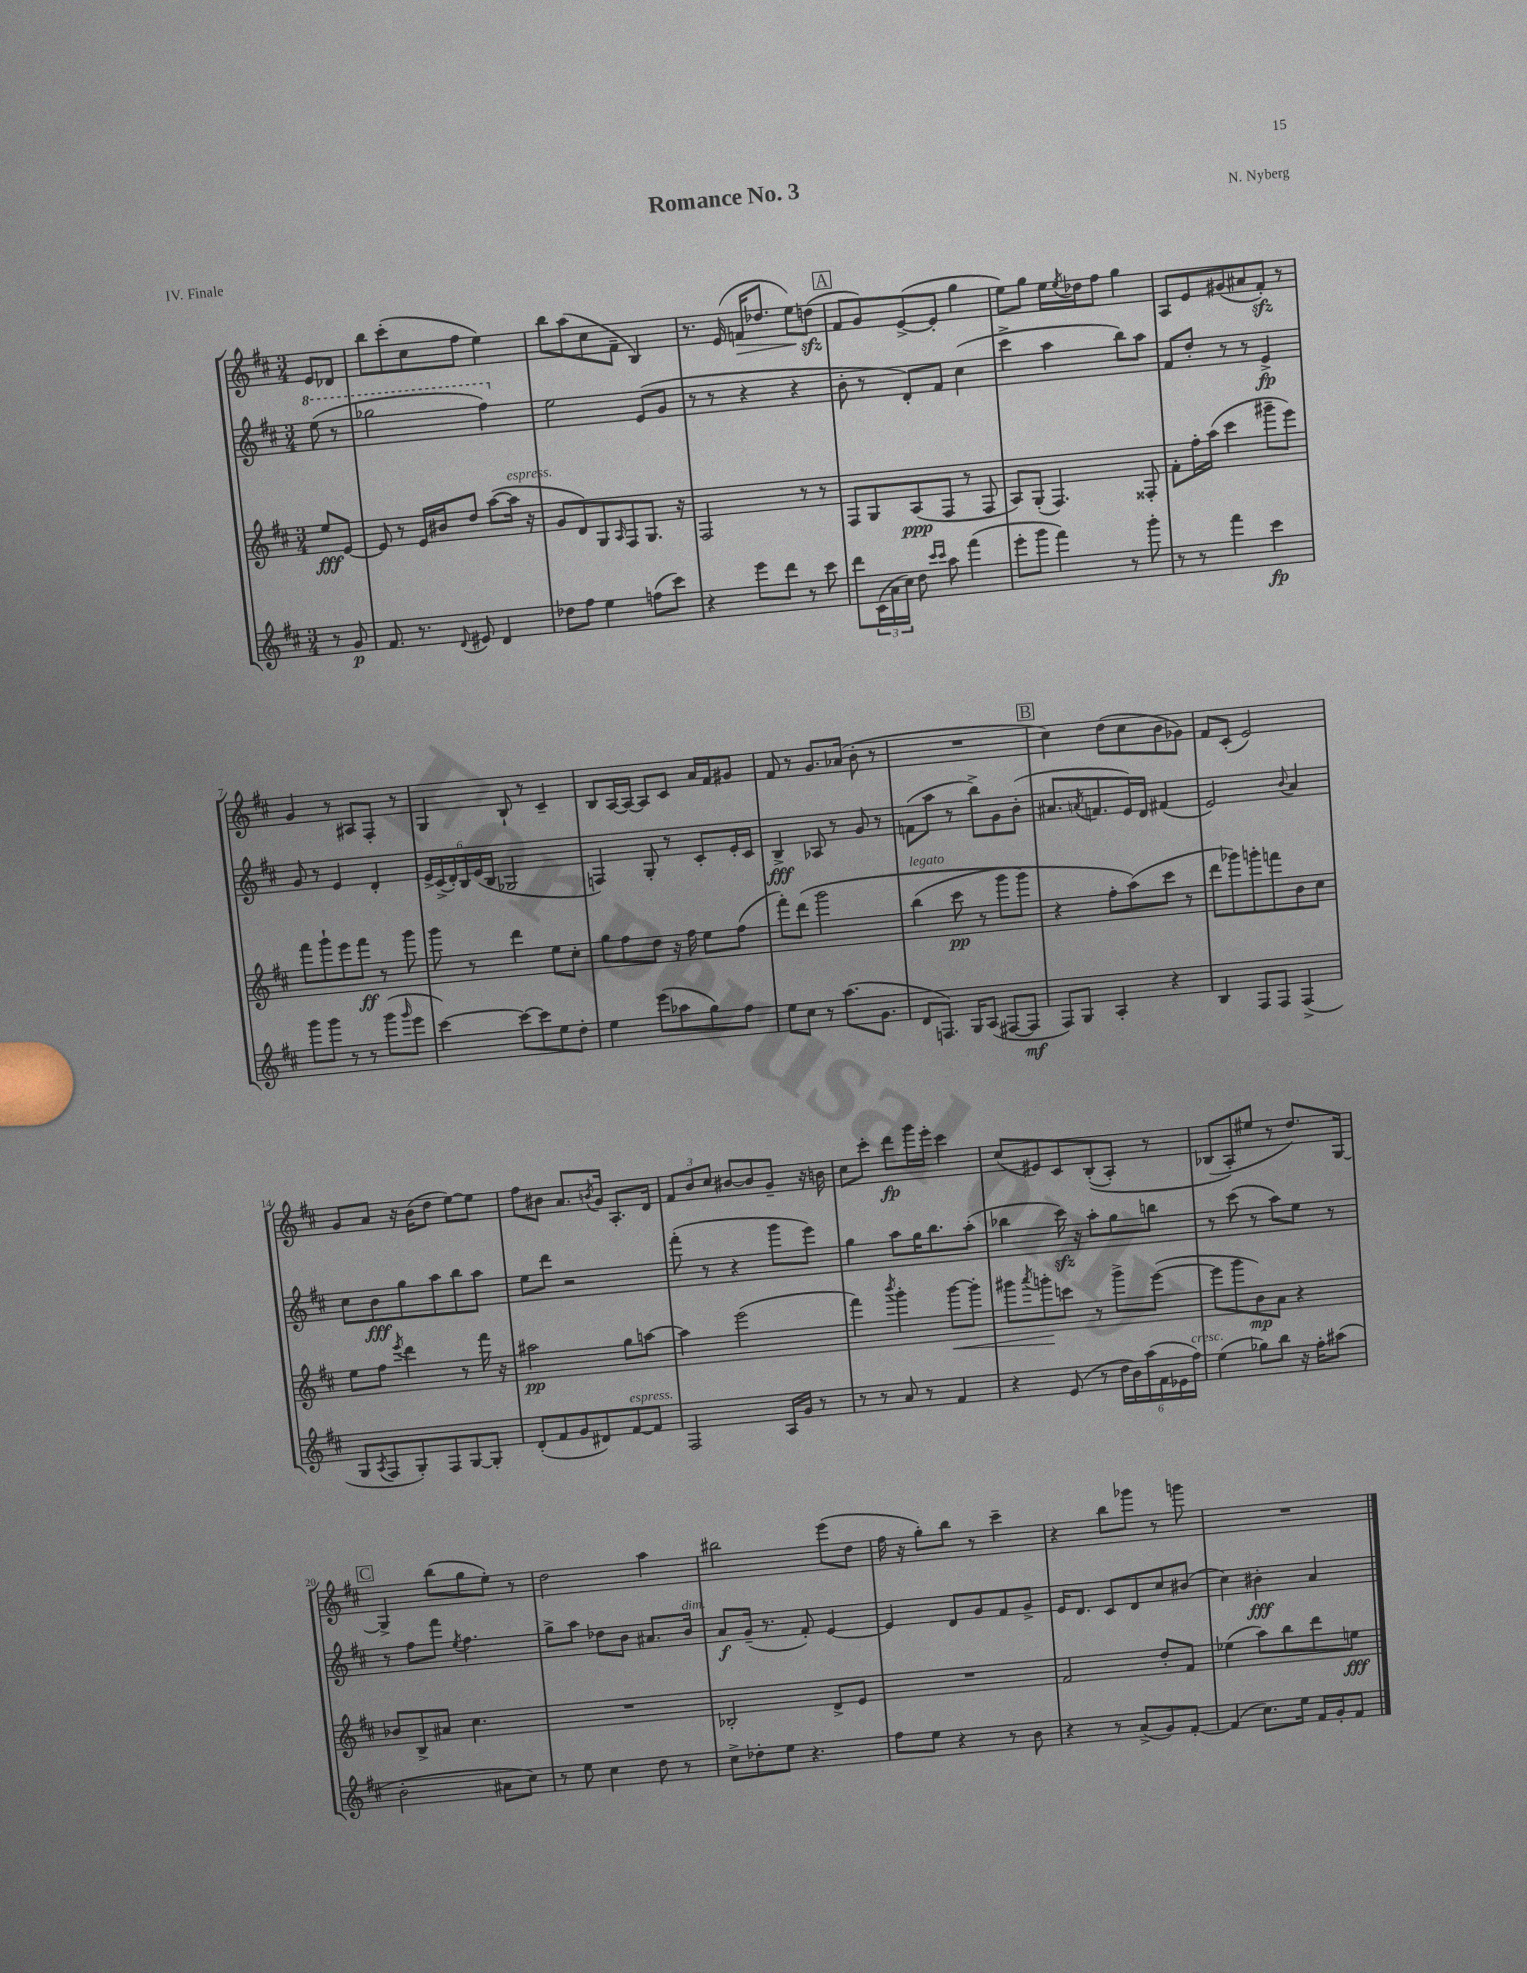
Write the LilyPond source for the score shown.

\header { title = "Romance No. 3" composer = "N. Nyberg" piece = "IV. Finale" }
<<
\new StaffGroup <<
\new Staff = "s0" {
    \clef treble \key d \major \numericTimeSignature \time 3/4 \partial 4
    e'8 des'8 |
    b''8 cis'''8-.( cis''8 fis''8 e''4) |
    b''8 a''8( cis''8 fis'8-- b4) |
    r8. e'16( f'16\> des''8. e''8\!) d''8\sfz( |
    \mark \markup { \box "A" } fis'8 g'8) e'8~->( e'8-. g''4 |
    e''8) g''8 e''16 \acciaccatura { e''8 } des''16 fis''8 g''4 |
    a8 e'8 gis'8( ais'8 fis'8-.\sfz) r8 |
    g'4 r8 ais8 fis8-. r8 |
    g4 b8-! r8 cis'4-- |
    b8 a16~ a16~ a8 cis'8 a'16 fis'16 gis'8 |
    fis'8 r8 g'8. aes'16( b'8-. r8 |
    R2. |
    \mark \markup { \box "B" } cis''4) d''8( cis''8 b'8 ges'8) |
    fis'8 cis'8-.( e'2) |
    g'8 a'8 r16 b'16( d''8 e''8~) e''8 |
    fis''8 bis'8 a'8. \acciaccatura { b'8 } g'16 a8.-. d'16 |
    \tuplet 3/2 { fis'8 b'8 cis''8 } bis'8~ bis'8 g'8-- r16 b'16 |
    cis''8 cis'''8-. d'''8\fp g'''16 e'''16-. cis'''4 |
    cis''8( eis'8) cis'8 b8-.(\( a8-.) r8 |
    bes8( a8-.\) eis''8 r8 d''8.) g16~ |
    \mark \markup { \box "C" } g4-> b''8( g''8 e''8-.) r8 |
    d''2 a''4 |
    bis''2 e'''8( d''8 |
    fis''16 r16 g''8-.) b''8 r8 cis'''4-- |
    r4 b''8 ges'''8 r8 g'''8 |
    R2. \bar "|." |
}
\new Staff = "s1" {
    \clef treble \key d \major \numericTimeSignature \time 3/4 \partial 4
    \ottava #1 e'''8( r8 |
    ges'''2 fis'''4) \ottava #0 |
    e''2 e'8( g'8 |
    r8 r8 r4 r4 |
    \mark \markup { \box "A" } b'8-. r8 d'8-.) fis'8 cis''4( |
    cis'''4-> a''4 b''8) a''8 |
    fis'8 d''8-. r8 r8 e'4->\fp |
    g'8 r8 e'4 d'4-. |
    \tuplet 6/4 { e'16-> cis'16->( d'16-.) b16 e'16( b16 } ges2 |
    f4) g8-. r8 cis'8-. e'16-. cis'16 |
    b4->\fff aes8 r8 g'8 r8 |
    f'8( a''8 r8 b''8->) g'8 b'8-.( |
    \mark \markup { \box "B" } ais'8. \acciaccatura { a'8 } f'8. e'16) d'16 fis'4( |
    e'2) \appoggiatura { b'8 } a'4 |
    cis''8 b'8\fff g''8 a''8 b''8 a''8 |
    e''8 d'''8 r2 |
    fis'''8-.( r8 r4 g'''8 e'''8) |
    g''4 a''8 g''16 b''8. a''8-.( |
    bes''4 cis'''16\sfz) r16 a''8-. g''8 b''8 |
    r8 cis'''8( r8 a''8) e''8 r8 |
    \mark \markup { \box "C" } r8 fis''8 fis'''8 \acciaccatura { e''8 } fis''4. |
    g''8-> a''8 des''8 b'8 ais'8. b'16^\markup { \italic "dim." } |
    a'8\f g'16--( r8. fis'8-.) e'4~ |
    e'4 d'8 g'8 fis'8 g'8-> |
    e'16 d'8. cis'8 d'8 cis''8 bis'8( |
    cis''4) bis'4-.\fff a'4 \bar "|." |
}
\new Staff = "s2" {
    \clef treble \key d \major \numericTimeSignature \time 3/4 \partial 4
    e''8\fff e'8~ |
    e'8 r8 e'16 bis'16 d''8 a''8~( a''16^\markup { \italic "espress." } r16 |
    g'8 d'8) g8 \grace { a16 } fis8 g8. r16 |
    fis2 r8 r8 |
    \mark \markup { \box "A" } fis8 g8 a8\ppp( fis8 r8 fis8 |
    a8) g8-.( fis4.) fisis8-. |
    fis'8-. fis''16-. a''16( cis'''4 gis'''8-- e'''8) |
    fis'''8 g'''8-! e'''8 fis'''8\ff r8 g'''8 |
    g'''8 r8 d'''4 e''8 cis''8-. |
    g''8 fis''8 d''8 r16 fis''16 e''8 fis''8( |
    fis'''8-.) d'''8\( g'''2 |
    b''4^\markup { \italic "legato" }( cis'''8\pp r8 g'''8 g'''8) |
    \mark \markup { \box "B" } r4 fis''8-. a''8(\) cis'''8 r8 |
    d'''8 ges'''8) g'''8-. f'''8 b'8 cis''8 |
    e''8 fis''8 \acciaccatura { e'''8 } d'''4 r8 fis'''16 r16 |
    ais''2\pp g''8 a''8~ |
    a''4 e'''2( |
    fis'''4) \acciaccatura { b'''8 } g'''4-. g'''8~\< g'''8-. |
    gis'''8 \acciaccatura { a'''8 } g'''8-.\! c'''8 r8 g'''8-> e'''8~( |
    e'''8 g'''8 b'8\mp) a'8 r4 |
    \mark \markup { \box "C" } bes'8 b8-> ais'8 cis''4. |
    R2. |
    bes2-. d'8-> e'8 |
    R2. |
    fis'2 d''8-. fis'8 |
    ees''4( a''8) b''8 d'''8 e''8\fff \bar "|." |
}
\new Staff = "s3" {
    \clef treble \key d \major \numericTimeSignature \time 3/4 \partial 4
    r8 g'8\p |
    fis'8. r8. \appoggiatura { d'8 } eis'8 d'4 |
    des''8 fis''8 e''4 f''8( cis'''8) |
    r4 e'''8 d'''8 r8 cis'''8 |
    \mark \markup { \box "A" } d'''8 \tuplet 3/2 { cis'16( a'16 cis''16) } d''8 \grace { cis'''16 cis'''16 } a''8 fis'''4( |
    e'''8-. g'''8 fis'''4) r8 g'''8-. |
    r8 r8 fis'''4 cis'''4\fp |
    g'''8 g'''8 r8 r8 g'''8( \grace { g'''16 } e'''8 |
    cis'''4~) cis'''8~ cis'''8 e''8 d''8-. |
    e''4 e'''8( aes''8 g''8) fis''8 |
    e''8 cis''8 r8 a''8.( g'8. |
    d'8 f8.) g16 a8( fis8~ fis8\mf |
    \mark \markup { \box "B" } fis8) g8 a4-. r4 |
    b4 fis8 fis8 fis4->( |
    g8 \acciaccatura { a8 } fis8 g8-.) fis8 g8~ g8-. |
    d'8-.( fis'8 g'8 dis'8) fis'8~^\markup { \italic "espress." } fis'8 |
    fis2 a16 g'16 r8 |
    r8 r8 a'8 r8 fis'4 |
    r4 e'8( r8 \tuplet 6/4 { d''16 b'16) a''16( fis'16 ees'16 fis''16^\markup { \italic "cresc." }) } |
    e''4( ges''8) b''8 r16 fis''16-. ais''8( |
    \mark \markup { \box "C" } b'2-. ais'8 cis''8) |
    r8 e''8 cis''4 d''8 r8 |
    cis''8-> des''8-. e''8 r4. |
    fis''8 e''8 r4 r8 b'8 |
    r4 r8 a'8->( g'8) fis'8~-. |
    fis'4( cis''8.) e''16 fis'16 g'16-. fis'8 \bar "|." |
}
>>
>>
